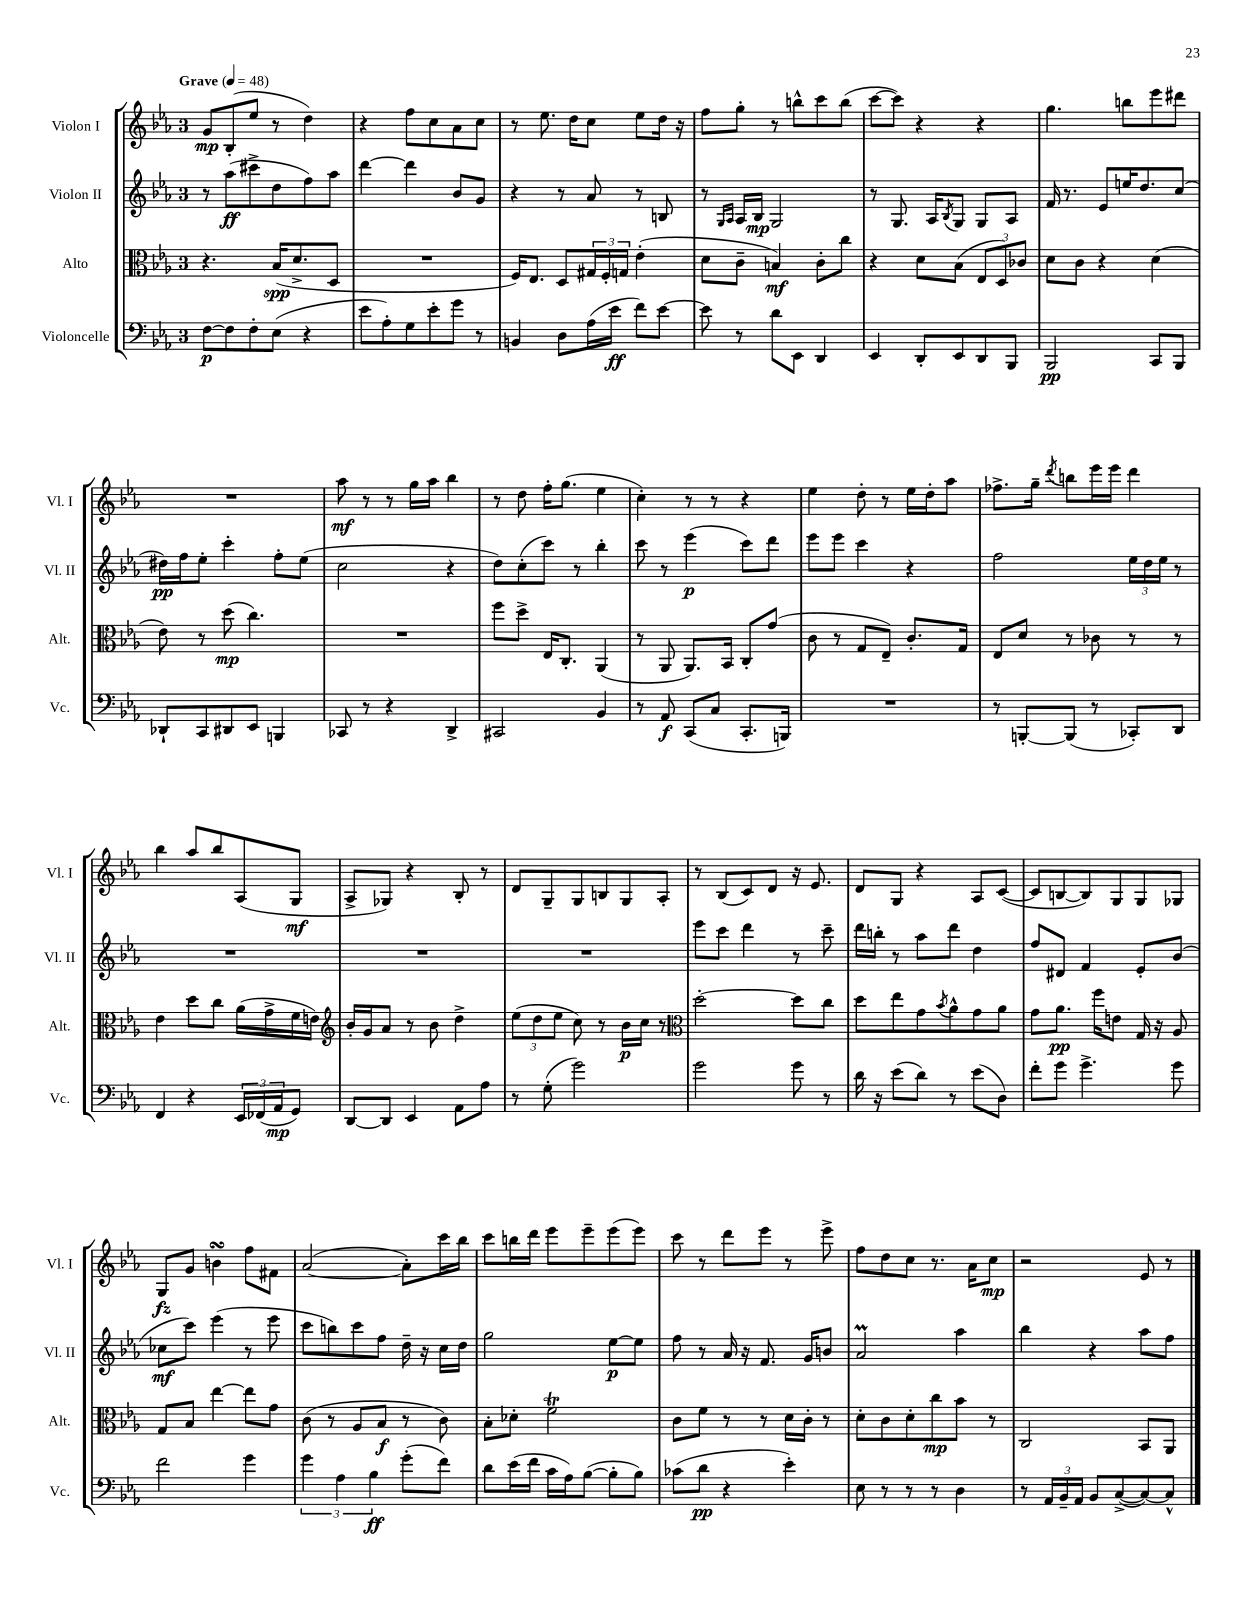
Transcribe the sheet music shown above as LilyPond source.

<<
\new StaffGroup <<
\new Staff = "s0" \with { instrumentName = "Violon I" shortInstrumentName = "Vl. I" } {
    \clef treble \key ees \major \once \override Staff.TimeSignature.style = #'single-digit \time 3/4 \tempo "Grave" 4 = 48
    g'8\mp bes8-.( ees''8 r8 d''4) |
    r4 f''8 c''8 aes'8 c''8 |
    r8 ees''8. d''16 c''8 ees''8 d''16 r16 |
    f''8 g''8-. r8 b''8-^ c'''8 b''8( |
    c'''8~ c'''8) r4 r4 |
    g''4. b''8 ees'''8 dis'''8 |
    R2. |
    aes''8\mf r8 r8 g''16 aes''16 bes''4 |
    r8 d''8 f''16-. g''8.( ees''4 |
    c''4-.) r8 r8 r4 |
    ees''4 d''8-. r8 ees''16 d''16-. aes''8 |
    fes''8.-> g''16-- \acciaccatura { d'''8 } b''8 ees'''16 ees'''16 d'''4 |
    bes''4 aes''8 bes''8 aes8( g8\mf |
    aes8-> ges8) r4 bes8-. r8 |
    d'8 g8-- g8 b8 g8 aes8-. |
    r8 bes8( c'8) d'8 r16 ees'8. |
    d'8 g8 r4 aes8 c'8~( |
    c'8 b8~ b8) g8 g8 ges8 |
    g8\fz g'8 b'4\turn f''8 fis'8 |
    aes'2~( aes'8-.) c'''16 bes''16 |
    c'''8 b''16 d'''16 ees'''8 ees'''8-- ees'''8( ees'''8) |
    c'''8 r8 d'''8 ees'''8 r8 ees'''8-> |
    f''8 d''8 c''8 r8. aes'16 c''8\mp |
    r2 ees'8 r8 \bar "|." |
}
\new Staff = "s1" \with { instrumentName = "Violon II" shortInstrumentName = "Vl. II" } {
    \clef treble \key ees \major \once \override Staff.TimeSignature.style = #'single-digit \time 3/4
    r8 aes''8\ff( cis'''8-> d''8 f''8) aes''8 |
    d'''4~ d'''4 bes'8 g'8 |
    r4 r8 aes'8 r8 b8 |
    r8 \grace { g16 aes16 } aes16 bes16\mp g2 |
    r8 g8. aes16 \acciaccatura { bes8 } g8 g8 aes8 |
    f'16 r8. ees'8 e''16 d''8. c''8( |
    dis''16\pp) f''16 ees''8-. c'''4-. f''8-. ees''8( |
    c''2 r4 |
    d''8) c''8-.( c'''8) r8 bes''4-. |
    c'''8 r8 ees'''4\p( c'''8) d'''8 |
    ees'''8 ees'''8 c'''4 r4 |
    f''2 \tuplet 3/2 { ees''16 d''16 ees''16 } r8 |
    R2. |
    R2. |
    R2. |
    ees'''8 c'''8 d'''4 r8 c'''8-- |
    d'''16 b''16-. r8 aes''8 d'''8 d''4 |
    f''8 dis'8 f'4 ees'8-. bes'8( |
    ces''8\mf c'''8) ees'''4( r8 ees'''8 |
    c'''8 b''8) c'''8 f''8 d''16-- r16 c''16 d''16 |
    g''2 ees''8~\p ees''8 |
    f''8 r8 aes'16 r16 f'8. g'16 b'8 |
    aes'2\prall aes''4 |
    bes''4 r4 aes''8 f''8 \bar "|." |
}
\new Staff = "s2" \with { instrumentName = "Alto" shortInstrumentName = "Alt." } {
    \clef alto \key ees \major \once \override Staff.TimeSignature.style = #'single-digit \time 3/4
    r4. bes16\spp( d'8.-> d8 |
    R2. |
    f16) ees8. d8 \tuplet 3/2 { gis16 f16-. g16 } ees'4-.( |
    d'8 c'8-- b4\mf) c'8-. c''8 |
    r4 d'8 bes8( \tuplet 3/2 { ees8 d8) ces'8 } |
    d'8 c'8 r4 d'4( |
    ees'8) r8 d''8\mp( c''4.) |
    R2. |
    f''8 d''8-> ees16 c8.-. aes,4( |
    r8 aes,8 aes,8.) bes,16 c8-. g'8( |
    c'8 r8 g8 ees8--) c'8.-. g16 |
    ees8 d'8 r8 ces'8 r8 r8 |
    ees'4 d''8 c''8 aes'16( g'16-> f'16 e'16) |
    \clef treble bes'16-. g'16 aes'8 r8 bes'8 d''4-> |
    \tuplet 3/2 { ees''8( d''8 ees''8 } c''8) r8 bes'16\p c''16 r8 |
    \clef alto d''2~-. d''8 c''8 |
    d''8 ees''8 g'8 \acciaccatura { bes'8 } aes'8-^ g'8 aes'8 |
    g'8 aes'8.\pp f''16 e'8 g16 r16 aes8 |
    g8 bes8 ees''4~ ees''8 g'8 |
    c'8( r8 aes8 bes8\f r8 c'8) |
    bes8-. des'8-. f'2\trill |
    c'8 f'8 r8 r8 d'16 c'16-. r8 |
    d'8-. c'8 d'8-. c''8\mp bes'8 r8 |
    c2 bes,8 aes,8 \bar "|." |
}
\new Staff = "s3" \with { instrumentName = "Violoncelle" shortInstrumentName = "Vc." } {
    \clef bass \key ees \major \once \override Staff.TimeSignature.style = #'single-digit \time 3/4
    f8~\p f8 f8-. ees8( r4 |
    ees'8 aes8-.) g8 ees'8-. g'8 r8 |
    b,4 d8 aes16( ees'16\ff f'8) ees'8~ |
    ees'8 r8 d'8 ees,8 d,4 |
    ees,4 d,8-. ees,8 d,8 bes,,8 |
    bes,,2\pp c,8 bes,,8 |
    des,8-! c,8 dis,8 ees,8 b,,4 |
    ces,8 r8 r4 d,4-> |
    cis,2 bes,4 |
    r8 aes,8\f c,8( c8 c,8.-. b,,16) |
    R2. |
    r8 b,,8~-. b,,8( r8 ces,8-.) d,8 |
    f,4 r4 \tuplet 3/2 { ees,16 fes,16( aes,16\mp } g,8) |
    d,8~ d,8 ees,4 aes,8 aes8 |
    r8 g8-.( g'2) |
    g'2 g'8 r8 |
    d'16 r16 ees'8( d'8) r8 ees'8( d8) |
    f'8-. g'8 g'4.-> g'8 |
    f'2 g'4 |
    \tuplet 3/2 { g'4 aes4 bes4\ff } g'8-.( f'8) |
    d'8 ees'16( f'16 c'16 aes16) bes8~( bes8-. bes8) |
    ces'8( d'8\pp r4 ees'4-.) |
    ees8 r8 r8 r8 d4 |
    r8 \tuplet 3/2 { aes,16 bes,16-- aes,16 } bes,8 c8~->( c8~) c8-^ \bar "|." |
}
>>
>>
\layout { \context { \Score \remove "Bar_number_engraver" } }
